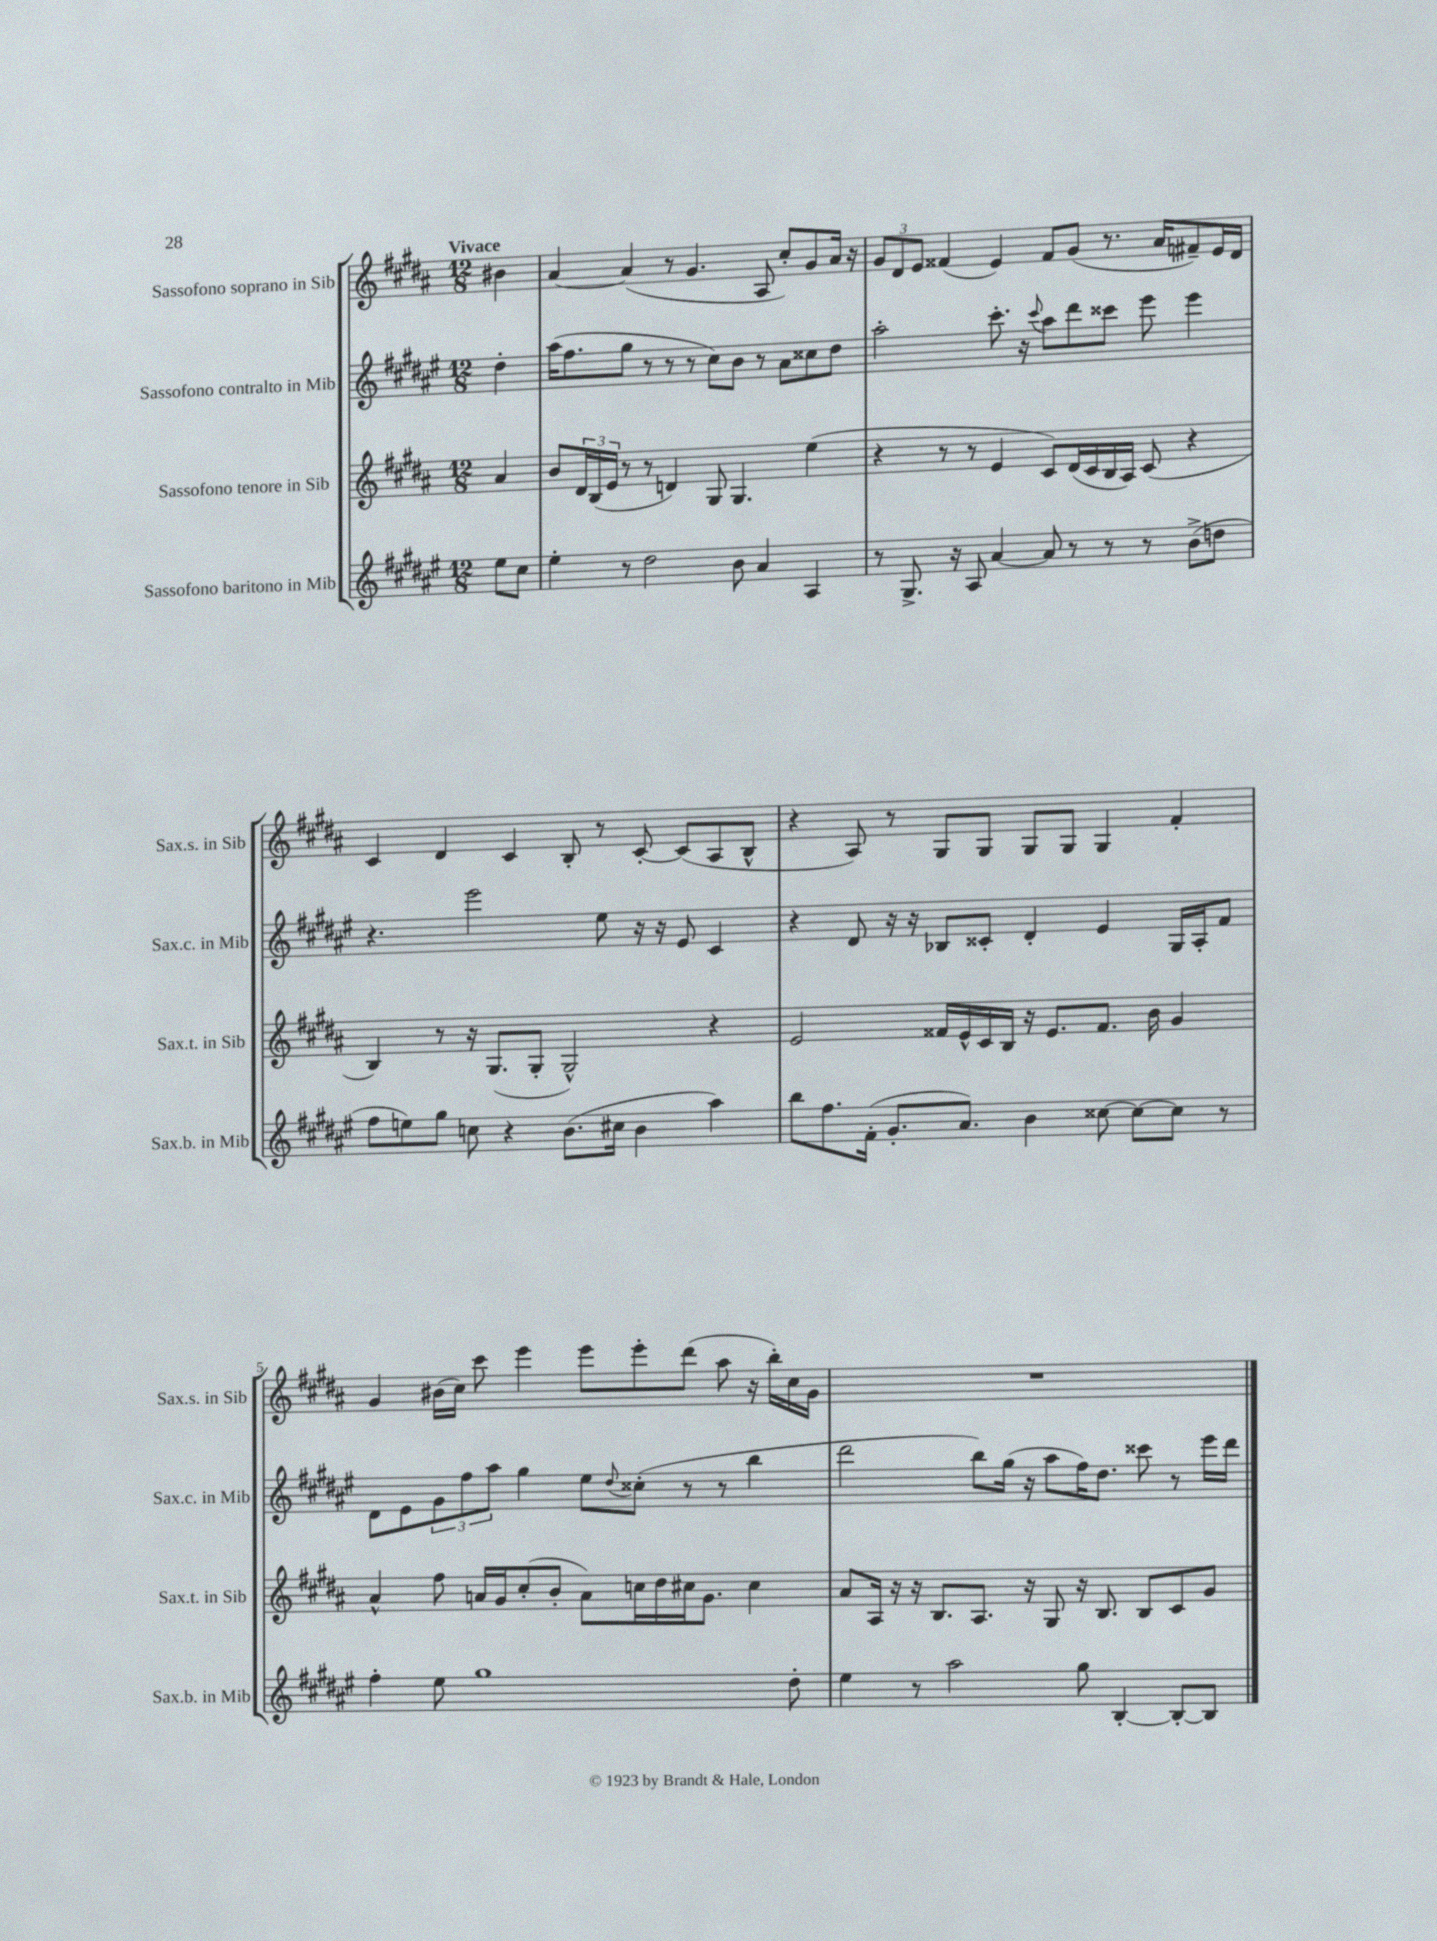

**kern	**kern	**kern	**kern
*staff4	*staff3	*staff2	*staff1
*clefG2	*clefG2	*clefG2	*clefG2
*k[f#c#g#d#a#e#]	*k[f#c#g#d#a#]	*k[f#c#g#d#a#e#]	*k[f#c#g#d#a#]
*M12/8	*M12/8	*M12/8	*M12/8
8ee#	4a#	4dd#'	4b#
8cc#	.	.	.
=	=	=	=
4ee#'	8b	(16aa#	[4a#
.	.	8.ff#	.
.	24d#	.	.
.	(24B	.	.
.	24e	.	.
8r	8r	8gg#	(4a#]
2dd#	8r	8r	.
.	4d)	8r	8r
.	.	8r	4.g#
.	8G#	8cc#)	.
8b	4.G#	8b	.
4a#	.	8r	8A#
.	.	8a#	8cc#')
4A#	(4ee	8cc##	8g#
.	.	8dd#	16a#
.	.	.	16r
=	=	=	=
8r	4r	2aa#'	12g#
.	.	.	12d#
8.G#^	.	.	.
.	.	.	12e
.	8r	.	(4f##
16r	.	.	.
8A#	8r	.	.
[4a#	4e	8.ccc#'	4e)
.	.	16r	.
.	.	8qqccc#	.
8a#]	8c#)	8aa#	8f##
8r	(16d#	8ddd#	(8g#
.	16c#	.	.
8r	16B	8ccc##	8.r
.	16A#)	.	.
8r	(8c#	8eee#	.
.	.	.	16a#
(8b^	4r	4eee#	8f#~)
8dd	.	.	16e
.	.	.	16d#
=	=	=	=
8ff#	4B)	4.r	4c#
8ee)	.	.	.
8gg#	8r	.	4d#
8cc	16r	2eee#	.
.	(8.G#	.	.
4r	.	.	4c#
.	8G#'	.	.
(8.b	2G#^^)	.	8B'
.	.	8ee#	8r
16cc#	.	.	.
4b	.	16r	[8c#'
.	.	16r	.
.	.	8e#	(8c#]
4aa#)	4r	4c#	8A#
.	.	.	8B^^
=	=	=	=
8bb	2e	4r	4r
8.ff#	.	.	.
.	.	8d#	8A#)
(16f#'	.	.	.
8.g#'	.	16r	8r
.	.	16r	.
.	16f##	8B-	8G#
8.a#)	16e^^	.	.
.	16c#	8c##'	8G#
.	16B	.	.
4b	16r	4d#'	8G#
.	8.e	.	.
.	.	.	8G#
[8cc##	8.f##	4e#	4G#
8cc##_	.	.	.
.	16b	.	.
8cc##]	4g#	16G#	4f#'
.	.	16A#'	.
8r	.	8f#	.
=	=	=	=
4ff#'	4a#^^	8d#	4g#
.	.	8e#	.
8ee#	8ff#	12g#	(16b#
.	.	.	16cc#)
.	.	12ff#	.
1gg#	16a	.	8ccc#
.	.	12aa#	.
.	16g#	.	.
.	(8cc#'	4gg#	4eee
.	8b'	.	.
.	8a)	8ee#	8eee
.	.	8qqdd#	.
.	16cc	(8cc##'	8eee'
.	16dd#	.	.
.	16cc#	8r	(8ddd#
.	8.g#	.	.
.	.	8r	8aa#
.	4cc#	4bb	16r
.	.	.	16bb')
8dd#'	.	.	16cc#
.	.	.	16g#
=	=	=	=
4ee#	8a#	2ddd#	1.r
.	16A#	.	.
.	16r	.	.
8r	16r	.	.
.	8.B	.	.
2aa#	.	.	.
.	8.A#	8bb)	.
.	.	(16gg#	.
.	16r	16r	.
.	8G#	8aa#	.
8gg#	16r	16ff#)	.
.	8.B	8.dd#	.
[4B'	.	.	.
.	8B	8ccc##	.
8B'_	8c#	8r	.
8B]	8g#	16eee#	.
.	.	16ddd#	.
==	==	==	==
*-	*-	*-	*-
